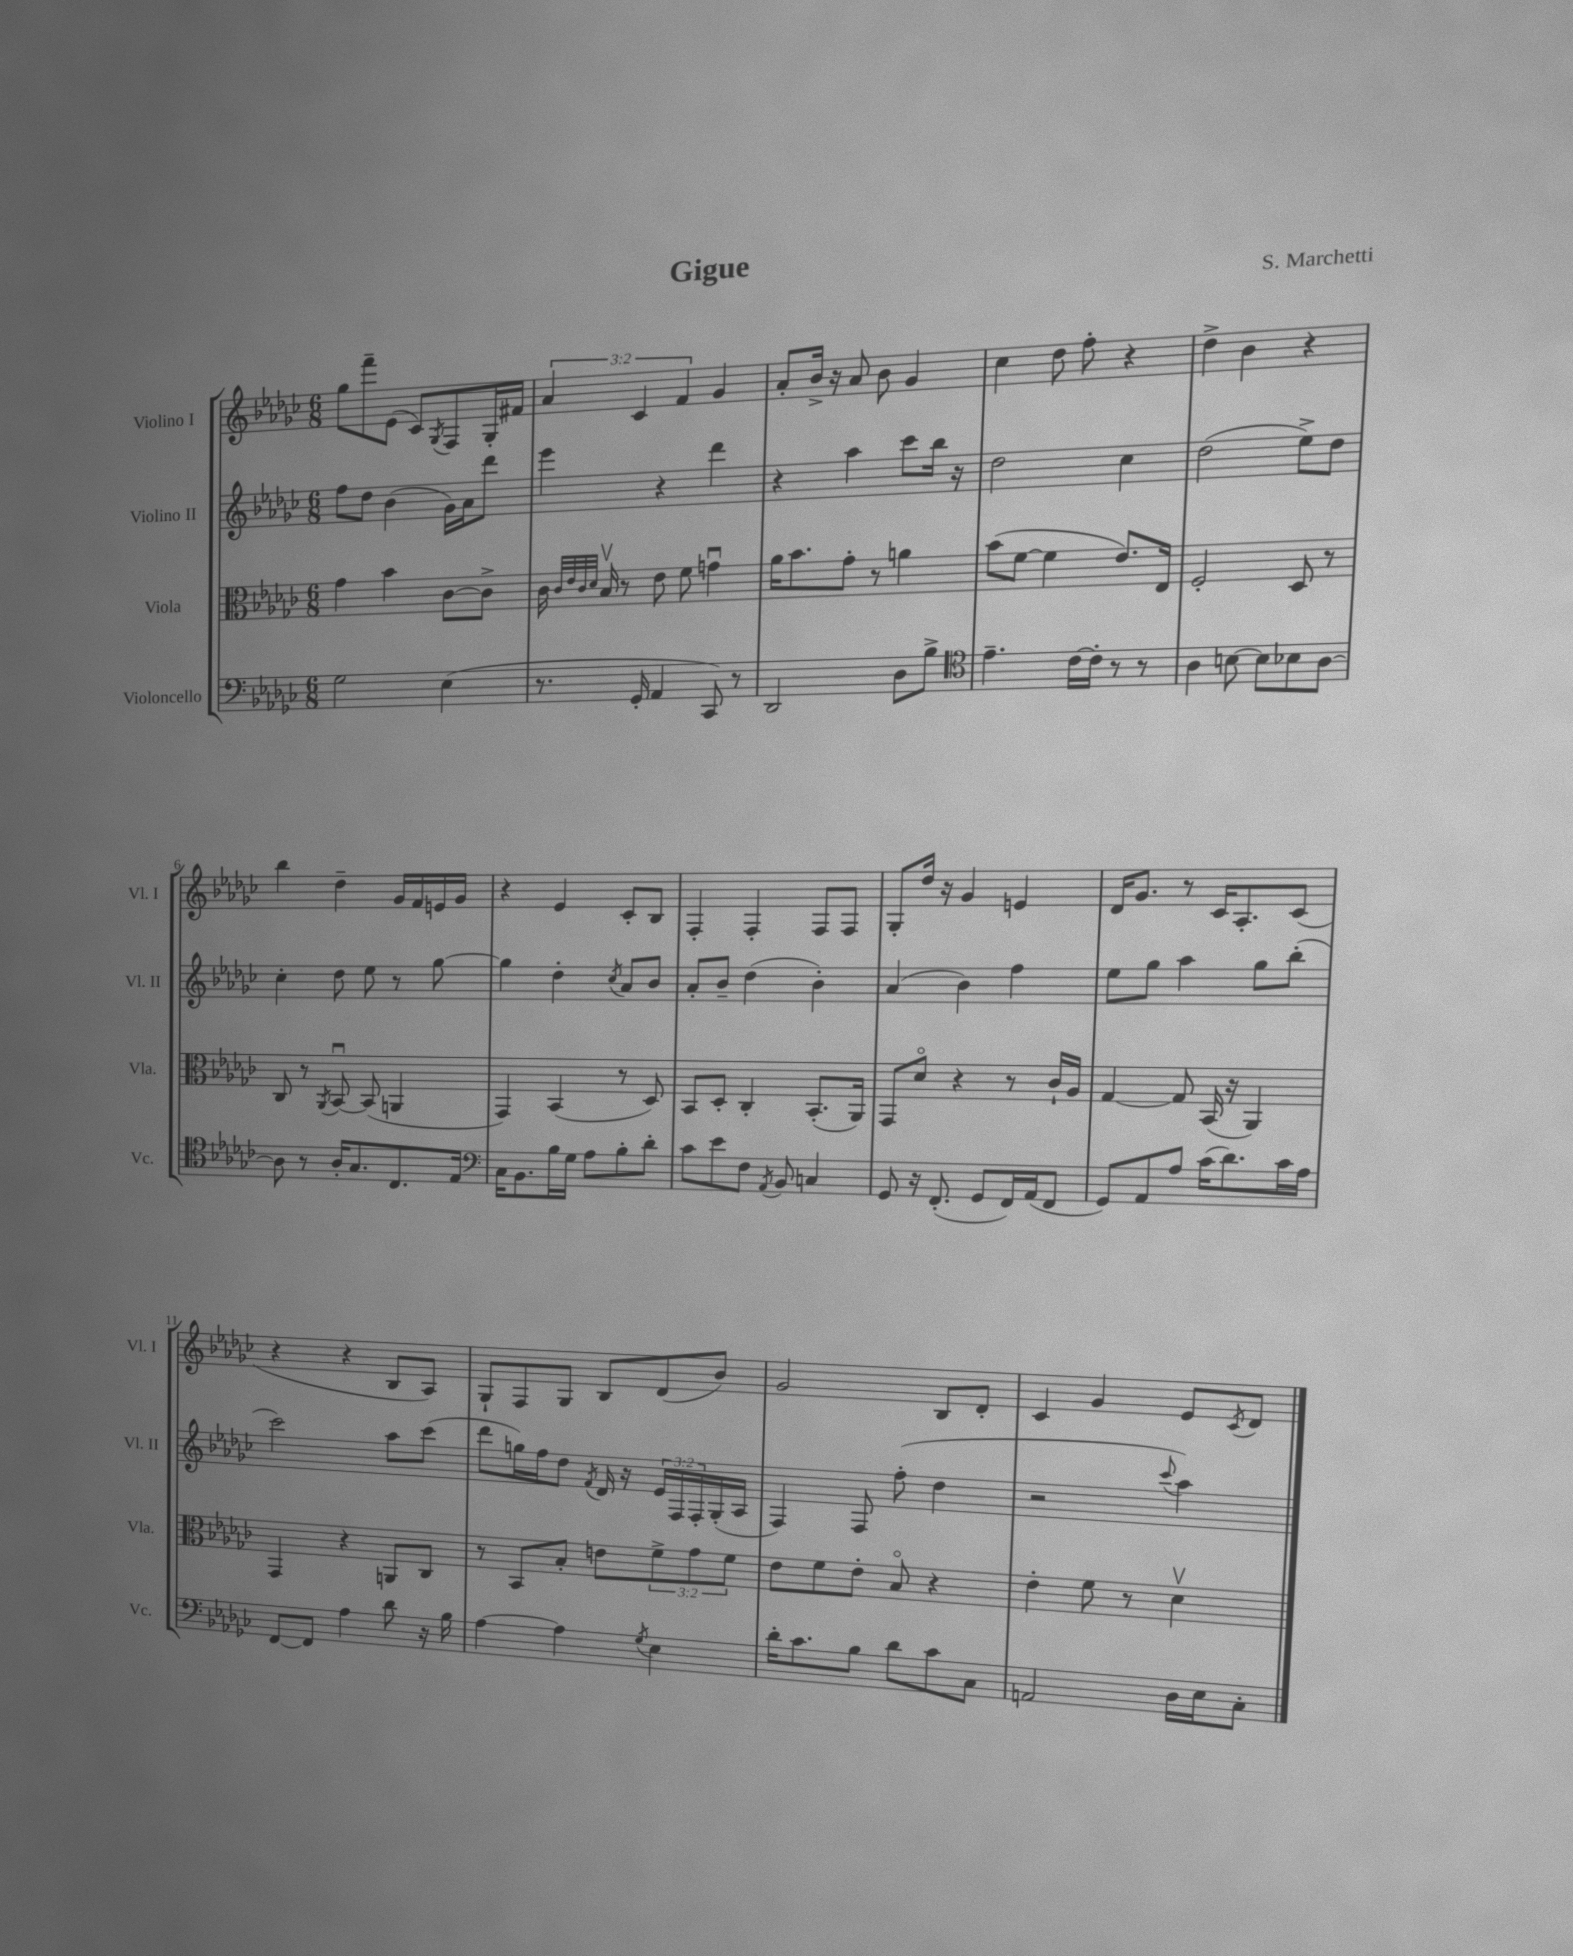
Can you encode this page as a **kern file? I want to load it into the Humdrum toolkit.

**kern	**kern	**kern	**kern
*staff4	*staff3	*staff2	*staff1
*clefF4	*clefC3	*clefG2	*clefG2
*k[b-e-a-d-g-c-]	*k[b-e-a-d-g-c-]	*k[b-e-a-d-g-c-]	*k[b-e-a-d-g-c-]
*M6/8	*M6/8	*M6/8	*M6/8
2G-\	4g-\	8ff\L	8gg-\L
.	.	8dd-\J	8fff~\
.	4b-\	(4b-\	(8e-\J
.	.	.	8c-/L)
.	.	.	8qG-/
(4E-\	[8c-\L	16g-\LL)	8F/
.	.	16a-\J	.
.	8c-^\]J	8ddd-\J	16G-'/L
.	.	.	16f#/JJ
=	=	=	=
8.r	16c-\	4eee-\	6a-/
.	32qqc-/LLL	.	.
.	32qqe-/	.	.
.	32qqc-/	.	.
.	32qqd-/JJJ	.	.
.	16B-v/	.	.
.	8r	.	.
.	.	.	6c-/
16GG-'/	.	.	.
4AA-/	8e-\	4r	.
.	.	.	6f/
.	8f\	.	.
8CC-/)	4gu\	4ddd-\	4g-/
8r	.	.	.
=	=	=	=
2DD-/	16a-\LK	4r	8a-'/L
.	8.b-\	.	.
.	.	.	16b-^/Jk
.	.	.	16r
.	8g-'\J	4aa-\	8a-/
.	8r	.	8b-\
8D-\L	4a\	8ccc-\L	4g-/
8B-^\J	.	16bb-\Jk	.
.	.	16r	.
=	=	=	=
*clefC4	*	*	*
4.e-~\	(8b-\L	2dd-\	4cc-\
.	[8f\J	.	.
.	4f\]	.	8dd-\
[16c-\LL	.	.	8ff'\
16c-'\]JJ	.	.	.
8r	8.e-/L)	4cc-\	4r
8r	.	.	.
.	16E-/Jk	.	.
=	=	=	=
4A-\	2F'/	(2dd-\	4dd-^\
[8B\	.	.	4b-\
8B\]L	.	.	.
8B-\	8D-/	8ee-^\L)	4r
[8A-\J	8r	8dd-\J	.
=	=	=	=
8A-\]	8C-/	4cc-'\	4bb-\
8r	8r	.	.
.	8qAA-/	.	.
16A-'/LK	[8BB-u/	8dd-\	4dd-~\
8.G-/	.	.	.
.	(8BB-/]	8ee-\	.
8.C-/	4AA/	8r	16g-/LL
.	.	.	16f/
.	.	[8gg-\	16e/
16E-/Jk	.	.	16g-/JJ
=	=	=	=
*clefF4	*	*	*
16C-\LK	4GG-/)	4gg-\]	4r
8.BB-\	.	.	.
16B-\L	(4BB-/	4dd-'\	4e-/
16G-\JJ	.	.	.
8A-\L	.	.	.
.	.	8qcc-/	.
8B-'\	8r	8a-/L	8c-'/L
8d-'\J	8D-/)	8b-/J	8B-/J
=	=	=	=
8c-\L	8BB-/L	8a-'/L	4F'/
8e-\	8D-'/J	8b-~/J	.
8F\J	4C-'/	(4dd-\	4F'/
8qAA-/	.	.	.
8BB-/	.	.	.
4C/	(8.BB-'/L	4b-'\)	8F/L
.	.	.	8F/J
.	16AA-/Jk)	.	.
=	=	=	=
8GG-/	8GG-/L	(4a-/	8G-'/L
16r	8d-o/J	.	16dd-/Jk
(8.FF'/	.	.	16r
.	4r	4b-\)	4g-/
8GG-/L	.	.	.
16FF/L)	8r	4ff\	4e/
(16AA-/J	.	.	.
8FF/J	16c-`/LL	.	.
.	16A-/JJ	.	.
=	=	=	=
8GG-/L)	[4G-/	8ee-\L	16d-/LK
.	.	.	8.g-/J
8AA-/	.	8gg-\J	.
8A-/J	8G-/]	4aa-\	8r
(16c-\LK	(16BB-/	.	16c-/LK
8.d-\)	16r	.	8.A-'/
.	4AA-/)	8gg-\L	.
16c-\L	.	(8bb-'\J	(8c-/J
16A-\JJ	.	.	.
=	=	=	=
[8FF/L	4GG-/	2ccc-\)	4r
8FF/]J	.	.	.
4A-\	4r	.	4r
8d-\	8AA/L	8aa-\L	8B-/L
16r	8C-/J	(8ccc-\J	8A-/J)
16B-\	.	.	.
=	=	=	=
[4A-\	8r	8ddd-\L	8G-`/L
.	8BB-/L	16gg\L)	8F/
.	.	16ff\J	.
4A-\]	8B-'/J	8dd-\J	8G-/J
.	.	8qf/	.
.	8e\L	16d-/	8B-/L
.	.	16r	.
8qG-/	.	.	.
4E-\	12f^\	24e-/LL	(8d-/
.	.	24F/	.
.	12g-\	24F'/	.
.	.	(16G-'/	8b-/J)
.	12f\J	.	.
.	.	16A-/JJ	.
=	=	=	=
16d-'\LK	8e-\L	4F/)	2g-/
8.c-\	.	.	.
.	8f\	.	.
8B-\J	8e-'\J	8F/	.
8d-\L	8B-o/	(8ff'\	.
8c-\	4r	4dd-\	8B-/L
8C-\J	.	.	8d-'/J
=	=	=	=
2AA/	4e-'\	2r	4c-/
.	8f\	.	4g-/
.	8r	.	.
.	.	8qqccc-/	.
16D-\LL	4d-v\	4aa-\)	8e-/L
16E-\J	.	.	.
.	.	.	8qc-/
8C-'\J	.	.	8d-/J
==	==	==	==
*-	*-	*-	*-
